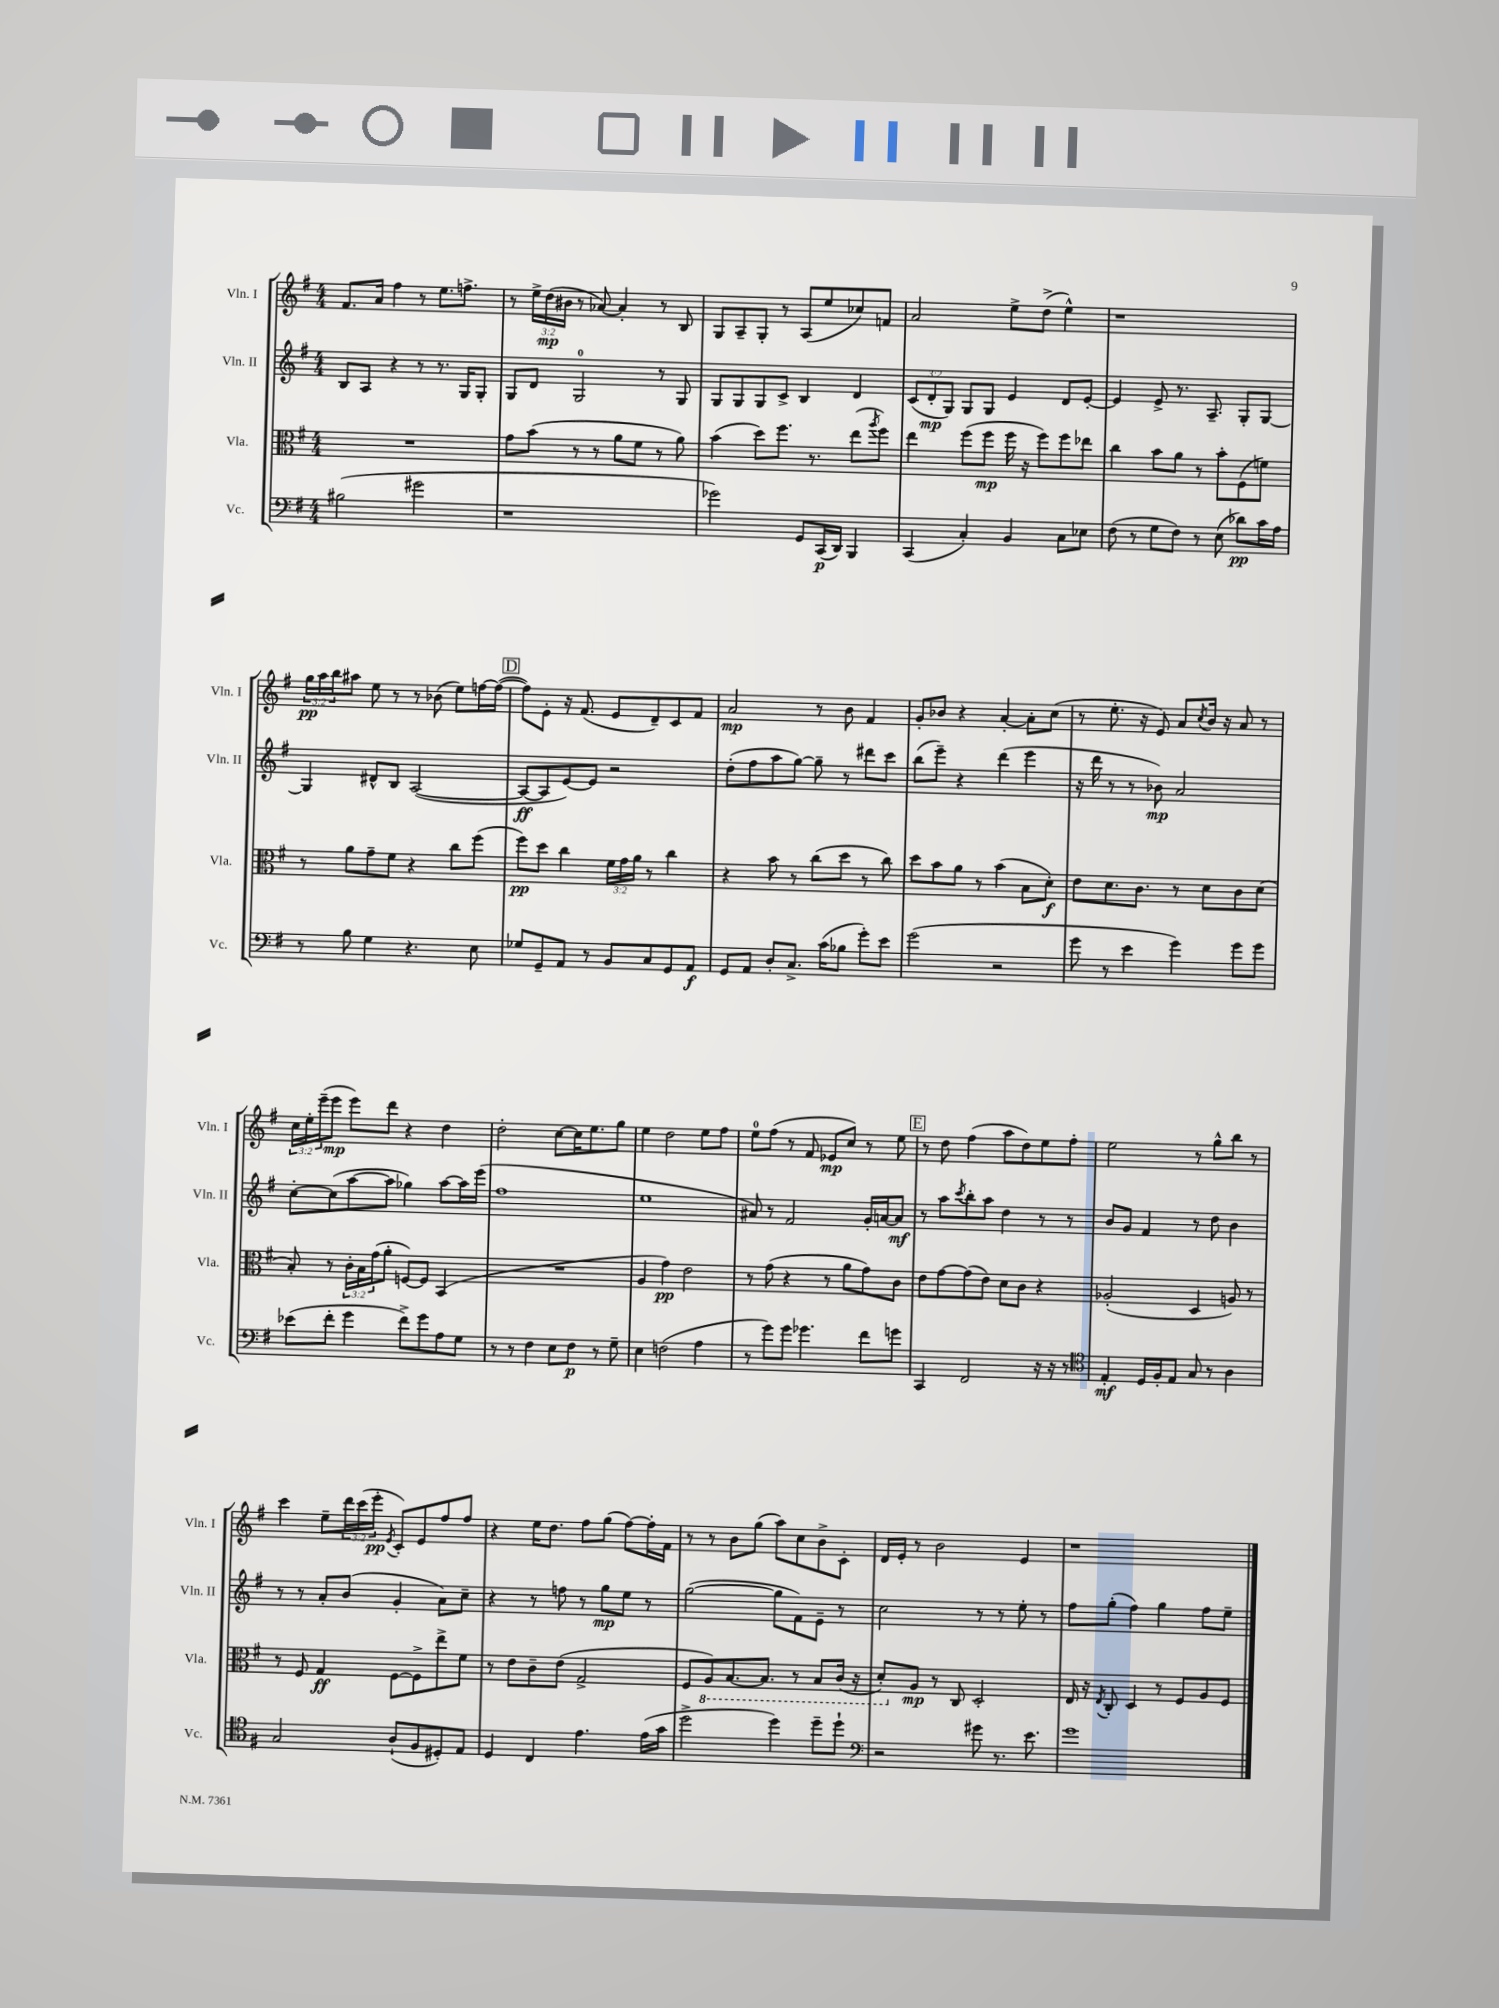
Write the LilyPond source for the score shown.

<<
\new StaffGroup <<
\new Staff = "s0" \with { instrumentName = "Vln. I" shortInstrumentName = "Vln. I" } {
    \clef treble \key g \major \numericTimeSignature \time 4/4 \override Staff.TupletNumber.text = #tuplet-number::calc-fraction-text
    fis'8. a'16 fis''4 r8 e''8. f''8.-> |
    r8 \tuplet 3/2 { e''16-> d''16\mp( bis'16 } r8 aes'8~) aes'4-. r8 b8 |
    g8 a8-- g8-. r8 a8( e''8 ces''8) f'8 |
    a'2 e''8-> d''8->( e''4-^) |
    r1 |
    \tuplet 3/2 { g''16\pp a''16 b''16 } ais''8 e''8 r8 r8 bes'8( e''8) f''16~ f''16~( |
    \mark \markup { \box "D" } f''8) e'8-. r16 fis'8.( e'8 d'8--) c'8 fis'8 |
    a'2\mp r8 b'8 fis'4 |
    g'8-. bes'8 r4 a'4~-. a'8-. c''8( |
    r8 e''8.-. r16 e'8) a'8 \acciaccatura { c''8 } b'16 r16 a'8 r8 |
    \tuplet 3/2 { c''16 e''16-. e'''16--( } e'''8\mp e'''8) d'''8 r4 d''4 |
    d''2-. c''8~ c''16 e''8. g''8 |
    e''4 d''2 e''8 fis''8 |
    e''8-0 fis''8( r8 fis'8 ees'8\mp c''8) r8 e''8 |
    \mark \markup { \box "E" } r8 d''8 fis''4( a''8 d''8) e''8 fis''8-. |
    e''2 r8 g''8-^ b''8 r8 |
    c'''4 e''8-- \tuplet 3/2 { d'''16 c'''16( e'''16-.\pp } \acciaccatura { e'8 } c'8-.) e'8 fis''8 fis''8 |
    r4 e''16 d''8. fis''8 g''8( fis''8~) fis''16-. fis'16 |
    r8 r8 b'8 g''8( a''8) c''8 b'8-> c'8-. |
    d'16 e'16-. r8 b'2 e'4 |
    r1 \bar "|." |
}
\new Staff = "s1" \with { instrumentName = "Vln. II" shortInstrumentName = "Vln. II" } {
    \clef treble \key g \major \numericTimeSignature \time 4/4 \override Staff.TupletNumber.text = #tuplet-number::calc-fraction-text
    b8 a8 r4 r8 r8. g16 g8-. |
    g8 d'8 g2-0 r8 g8 |
    g8 g8 g8 c'8-> b4 d'4 |
    \tuplet 3/2 { c'8( d'8-.\mp g8) } g8 g8 e'4 d'8 e'8~-. |
    e'4 e'8-> r8. a8.-- g8-. g8~ |
    g4 dis'8-^ b8 a2~( |
    \mark \markup { \box "D" } a8~\ff a8 e'8~) e'8 r2 |
    d''8-.( fis''8 a''8 g''8~) g''8-- r8 dis'''8 c'''8 |
    b''8( e'''8--) r4 d'''4( e'''4 |
    r16 d'''16 r8 r8 bes'8\mp) a'2 |
    c''8~-. c''8( a''8~ a''8 ges''4) a''8~ a''16 e'''16( |
    fis''1 |
    e''1 |
    ais'8) r8 fis'2 g'16-. a'16~ a'8\mf |
    \mark \markup { \box "E" } r8 a''8 \acciaccatura { c'''8 } b''8-. a''8 d''4 r8 r8 |
    b'8 g'8 fis'4 r8 d''8 b'4 |
    r8 r8 a'8-. b'8( g'4-. a'8) c''8-- |
    r4 r8 f''8 r8 g''8\mp e''8 r8 |
    g''2~( g''8 fis'8) e'8-- r8 |
    c''2 r8 r8 e''8-. r8 |
    fis''8 g''8-.( fis''4) g''4 fis''8 e''8-- \bar "|." |
}
\new Staff = "s2" \with { instrumentName = "Vla." shortInstrumentName = "Vla." } {
    \clef alto \key g \major \numericTimeSignature \time 4/4 \override Staff.TupletNumber.text = #tuplet-number::calc-fraction-text
    R1 |
    g'8 b'8( r8 r8 a'8 fis'8 r8 a'8) |
    b'4( d''8) fis''8. r8. e''8( \acciaccatura { a''8 } fis''8) |
    e''4 fis''8( fis''8\mp fis''16 r16 fis''8) fis''8 ees''8 |
    c''4 b'8 a'8 r8 b'8-. fis8( f'8) |
    r8 a'8 g'8-- fis'8 r4 c''8 fis''8( |
    \mark \markup { \box "D" } fis''8\pp) d''8 c''4 \tuplet 3/2 { fis'16 g'16 a'16 } r8 c''4 |
    r4 b'8 r8 c''8( d''8 r8 c''8) |
    d''8 b'8 a'8 r8 b'4( b8 d'8-.\f) |
    e'8 d'8. c'8. r8 d'8 c'8 d'8( |
    b8-.) r8 \tuplet 3/2 { c'16-. b16 g'16( } a'8-. f8~) f8 b,4( |
    R1 |
    a4 g'4\pp) e'2 |
    r8 g'8( r4 r8 a'8 g'8) c'8 |
    \mark \markup { \box "E" } e'8 g'8~ g'8( e'8) d'8 c'8 r4 |
    aes2-.( d4 a8) r8 |
    r8 fis8 g4\ff fis8~ fis8-> e''8-> fis'8 |
    r8 e'8 c'8-- e'8( g2-> |
    fis8 \ottava #-1 a,8) b,8.~ b,8. r8 b,8 c16( r16 |
    d8-.) \ottava #0 a8\mp r8 c8 d2-. |
    e16 r16 \acciaccatura { e8 } c8-. d4 r8 fis8 a8 fis8 \bar "|." |
}
\new Staff = "s3" \with { instrumentName = "Vc." shortInstrumentName = "Vc." } {
    \clef bass \key g \major \numericTimeSignature \time 4/4
    bis2( gis'2 |
    r1 |
    ges'2) g,8 c,16\p( d,16) b,,4 |
    c,4( c4-.) b,4 c8 ees8 |
    fis8( r8 g8 fis8) r8 e8( des'8\pp) c'16 a16 |
    r8 b8 g4 r4. e8 |
    \mark \markup { \box "D" } ges8 g,8-- a,8 r8 b,8 c8 g,8 a,8\f |
    g,8 a,8 d8-. c8.-> c'16( bes8 g'8-.) e'8 |
    g'2( r2 |
    g'8 r8 e'4 g'4) g'8 g'8 |
    ees'8( fis'8-. g'4 fis'8->) g'8 a8 g8 |
    r8 r8 fis4 e8 fis8\p r8 g8-- |
    e4 f2( a4 |
    r8 g'8) g'8 ges'4. fis'8 g'8 |
    \mark \markup { \box "E" } c,4 fis,2 r16 r16 r8 |
    \clef tenor e4-.\mf d16 fis16-. e8 g8 r8 a4 |
    g2 a8-!( fis8 dis8-.) e8 |
    d4 c4 e'4. e'16( g'16 |
    d''2-> d''4) d''8-- d''8-! |
    \clef bass r2 gis'8 r8. e'8. |
    g'1 \bar "|." |
}
>>
>>
\layout { \context { \Score \remove "Bar_number_engraver" } }
